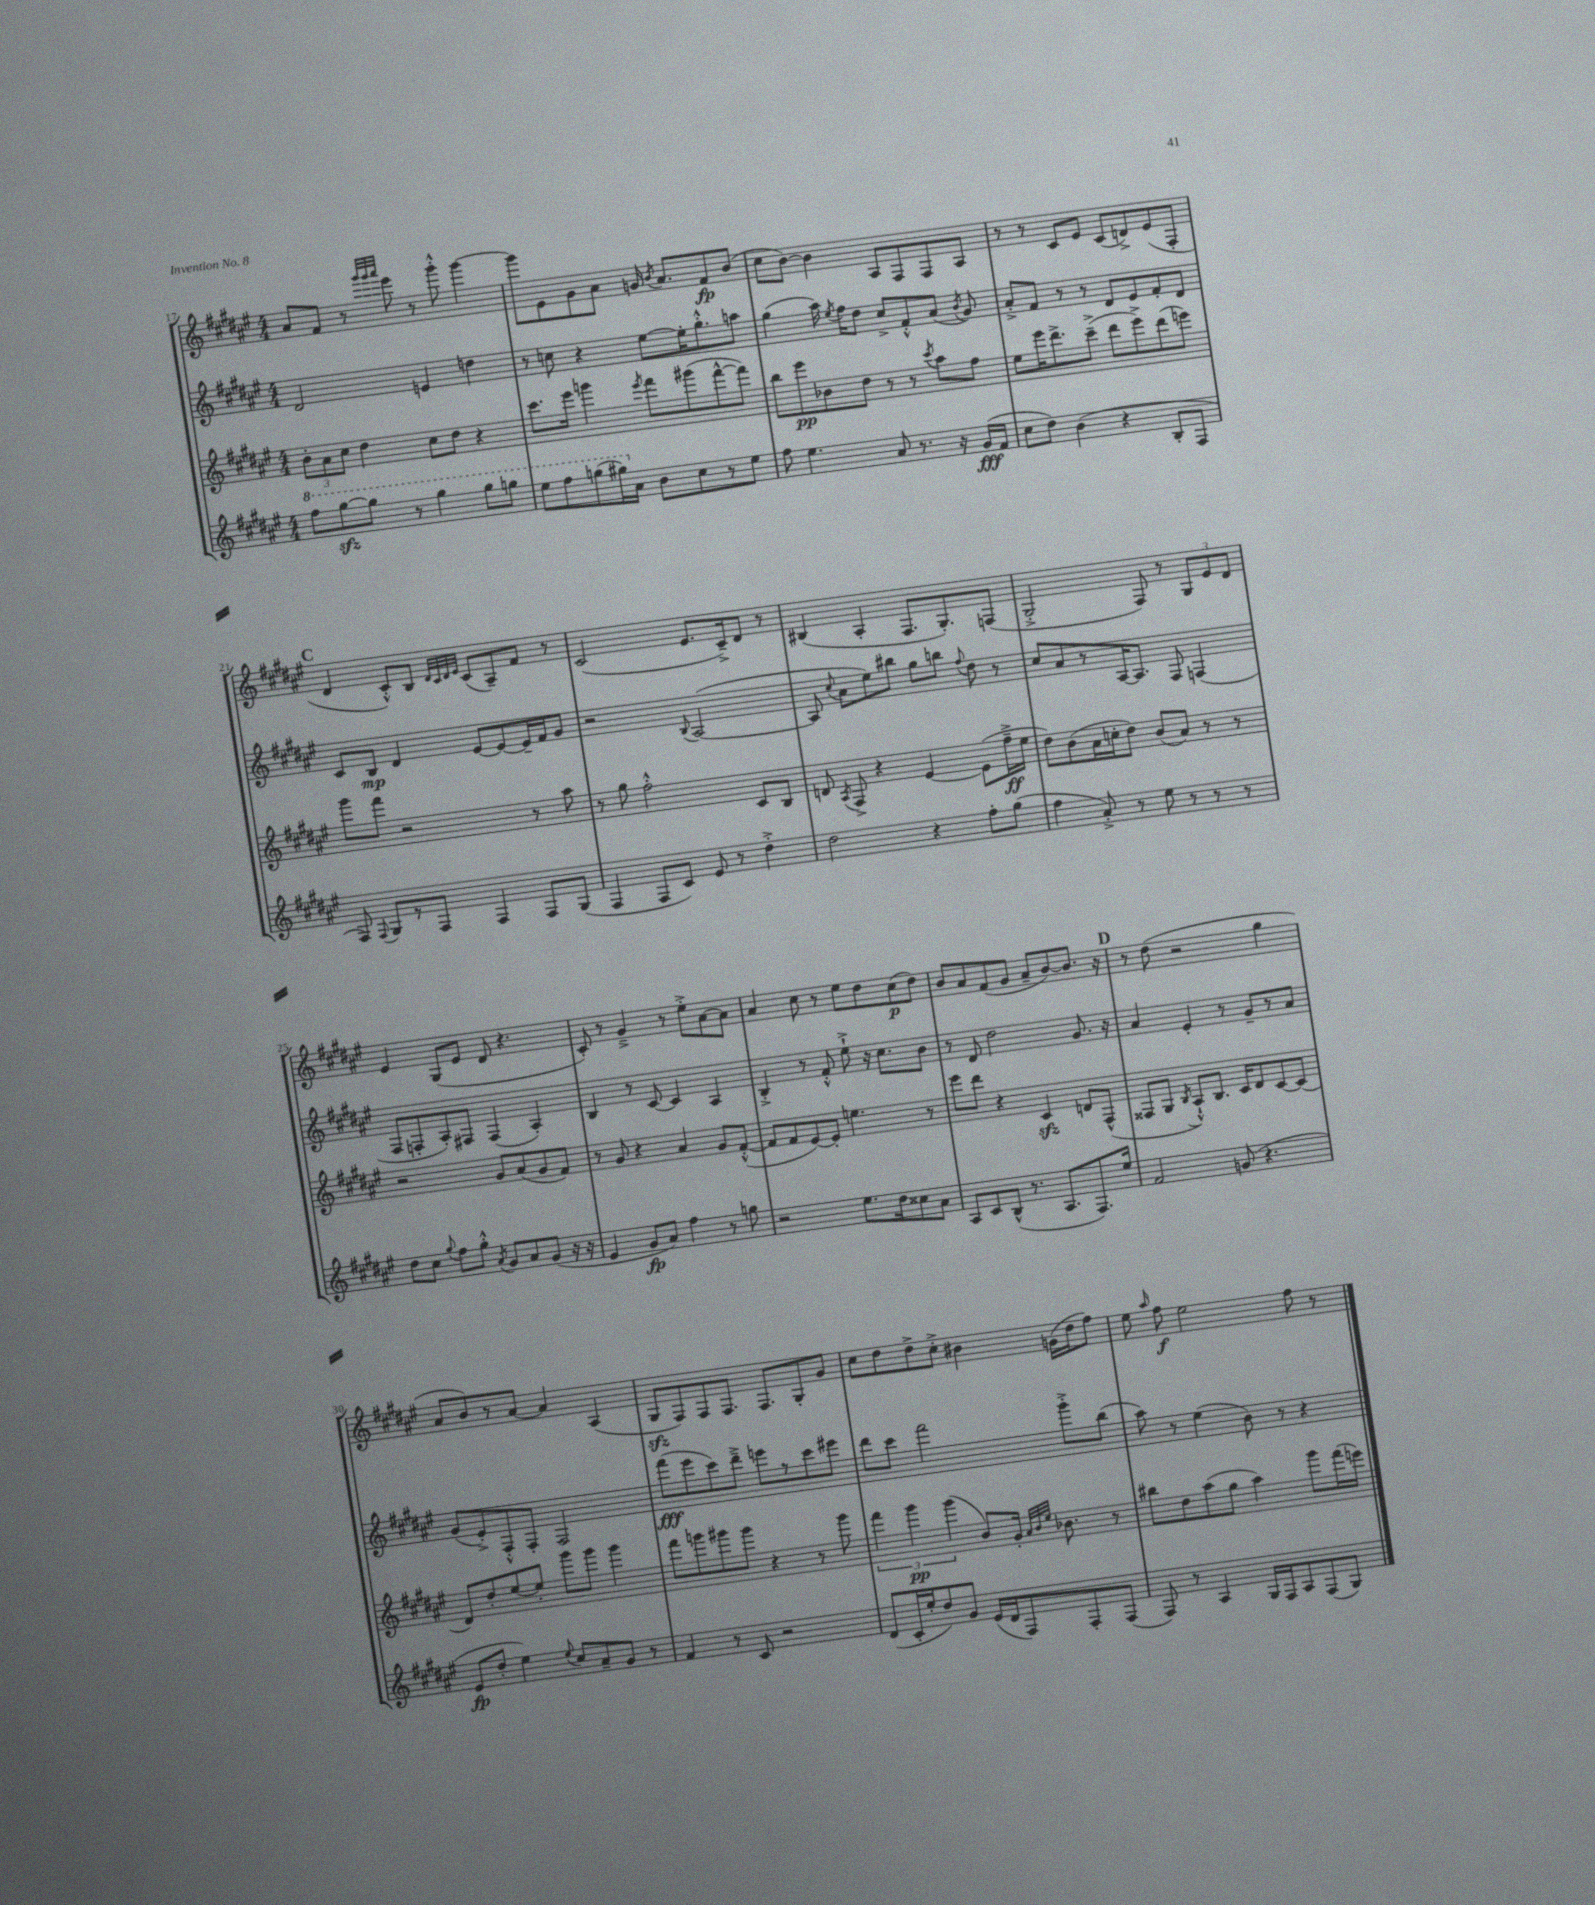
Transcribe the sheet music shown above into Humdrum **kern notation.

**kern	**dynam	**kern	**dynam	**kern	**dynam	**kern	**dynam
*part4	*part4	*part3	*part3	*part2	*part2	*part1	*part1
*staff4	*staff4	*staff3	*staff3	*staff2	*staff2	*staff1	*staff1
*clefG2	*	*clefG2	*	*clefG2	*	*clefG2	*
*k[f#c#g#d#a#e#]	*	*k[f#c#g#d#a#e#]	*	*k[f#c#g#d#a#e#]	*	*k[f#c#g#d#a#e#]	*
*M4/4	*	*M4/4	*	*M4/4	*	*M4/4	*
*8va	*	*	*	*	*	*	*
=17	=17	=17	=17	=17	=17	=17	=17
8fff#\L	.	12b'\L	.	2d#/	.	8a#/L	.
.	.	12a#\	.	.	.	.	.
[8ggg#zz\	.	.	.	.	.	8f#/J	.
.	.	12cc#\J	.	.	.	.	.
8ggg#\J]	.	4dd#\	.	.	.	8r	.
.	.	.	.	.	.	32qqggg#/LLL	.
.	.	.	.	.	.	32qqggg#/	.
.	.	.	.	.	.	32qqaaa#/JJJ	.
8r	.	.	.	.	.	8eee#\	.
4ggg#\	.	8cc#\L	.	4en/	.	8r	.
.	.	8dd#\J	.	.	.	8ggg#'^^\	.
8ggg#\L	.	4r	.	4ddn\	.	[4ggg#\	.
8gggn\J	.	.	.	.	.	.	.
=18	=18	=18	=18	=18	=18	=18	=18
8eee#\L	.	8.ccc#\L	.	8r	.	8ggg#\L]	.
8fff#\	.	.	.	8ccn\	.	8e#\	.
.	.	16eee#\Jk	.	.	.	.	.
(8gggn\	.	4gggn\	.	4r	.	8g#\	.
16ggg#X\L)	.	.	.	.	.	8a#\J	.
*X8va	*	*	*	*	*	*	*
16a#\JJ	.	.	.	.	.	.	.
.	.	8qeee#/	.	.	.	.	.
8b\L	.	8fff#\L	.	[8ee#\L	.	16gn/	.
.	.	.	.	.	.	8qb/	.
.	.	.	.	.	.	8.a#/L	.
8cc#\	.	(8ggg#X\	.	16ee#'\K]	.	.	.
.	.	.	.	8.gg#'^^\	.	.	.
8r	.	[8fff#^^\	.	.	.	8f#/	fp
8ee#\J	.	8fff#\J])	.	8aan\J	.	(8b/J	.
=19	=19	=19	=19	=19	=19	=19	=19
8ff#\	.	8bb\L	.	(4gg#\	.	8cc#\L	.
4.ee#\	.	8eee#\	pp	.	.	[8b\J)	.
.	.	8b-X\	.	16aa#\)	.	4b\]	.
.	.	.	.	8qee#/	.	.	.
.	.	.	.	16ff#\KL	.	.	.
.	.	8dd#\J	.	8dd#\J	.	.	.
8a#/	.	8r	.	8cc#^/L	.	8A#/L	.
8.r	.	8r	.	8f#'^^/	.	8F#/	.
.	.	8qccc#/	.	.	.	.	.
.	.	8aa#\L	.	(8a#/J	.	8F#/	.
16r	.	.	.	.	.	.	.
.	.	.	.	8qb/	.	.	.
(16g#/LL	fff	8ff#\J	.	8g#/)	.	8A#/J	.
16f#/JJ	.	.	.	.	.	.	.
=20	=20	=20	=20	=20	=20	=20	=20
8cc#\L	.	8ee#\L	.	8a#'^/L	.	8r	.
8dd#\J)	.	16eee#\K	.	8f#/J	.	8r	.
.	.	8.ddd#^\	.	.	.	.	.
(4b\	.	.	.	8r	.	8c#/L	.
.	.	(8ccc#~^\J	.	8r	.	8e#/J	.
4r	.	8ddd#\L	.	8d#/L	.	(8c#/L	.
.	.	8eee#^\)	.	8e#/	.	8dn^/)	.
8B'/L	.	(8ddd#\	.	8f#'/	.	(8e#/	.
8F#/J	.	8eeen\J)	.	8d#/J	.	8F#'/J	.
!!LO:LB:g=z
!!LO:REH:place=s1:t=C
=21	=21	=21	=21	=21	=21	=21	=21
8F#/)	.	8ggg#\L	.	8c#/L	.	4d#/	.
8qqF#/	.	.	.	.	.	.	.
8G#/L	.	8fff#\J	.	8B/J	mp	.	.
8r	.	2r	.	4d#/	.	8c#'^^/L)	.
8F#/J	.	.	.	.	.	8B/J	.
.	.	.	.	.	.	32qqd#/LLL	.
.	.	.	.	.	.	32qqc#/	.
.	.	.	.	.	.	32qqd#/	.
.	.	.	.	.	.	32qqe#/JJJ	.
4F#/	.	.	.	[8e#/L	.	(8c#/L	.
.	.	.	.	8e#/_	.	8A#~/)	.
8F#/L	.	8r	.	16e#~/L]	.	8f#/J	.
.	.	.	.	16f#/J	.	.	.
(8G#/J	.	8aa#\	.	8g#/J	.	8r	.
=22	=22	=22	=22	=22	=22	=22	=22
4F#/	.	8r	.	2r	.	(2c#/	.
.	.	8gg#\	.	.	.	.	.
8F#/L	.	2ff#'^^\	.	.	.	.	.
8c#/J)	.	.	.	.	.	.	.
.	.	.	.	8qqB/	.	.	.
8e#/	.	.	.	([2A#/	.	8.e#/L	.
8r	.	.	.	.	.	.	.
.	.	.	.	.	.	16c#~^/k)	.
4dd#'^\	.	8c#/L	.	.	.	8d#/J	.
.	.	8B/J	.	.	.	8r	.
=23	=23	=23	=23	=23	=23	=23	=23
2dd#\	.	8dn/	.	8A#/]	.	(4B#X/	.
.	.	8qA#/	.	8qqcc#/	.	.	.
.	.	8F#^/	.	8a#\L	.	.	.
.	.	4r	.	8ee#\)	.	4A#'/	.
.	.	.	.	8bb#X\J	.	.	.
4r	.	[4e#/	.	8gg#\L	.	8.F#/L	.
.	.	.	.	8bbn\J	.	.	.
.	.	.	.	.	.	8.G#'/)	.
.	.	.	.	8qqff#/	.	.	.
8ff#'\L	.	(8e#\L]	.	8dd#\	.	.	.
(8gg#\J	.	16ff#~^\L	ff	8r	.	(8Fn/J	.
.	.	16ee#\JJ	.	.	.	.	.
=24	=24	=24	=24	=24	=24	=24	=24
4ff#\	.	8dd#\L)	.	8cc#/L	.	2G#'^/	.
.	.	(8b\	.	8a#/	.	.	.
8a#'^/)	.	16a#\L	.	8r	.	.	.
.	.	16ccn'\J	.	.	.	.	.
8r	.	8dd#\J)	.	[16A#/K	.	.	.
.	.	.	.	8.A#/J]	.	.	.
8ee#\	.	(8b/L	.	.	.	8F#/)	.
8r	.	8a#/J)	.	8F#/	.	8r	.
8r	.	8r	.	(4Fn/	.	12G#/L	.
.	.	.	.	.	.	12e#/	.
8r	.	8r	.	.	.	.	.
.	.	.	.	.	.	12d#/J	.
!!LO:LB:g=z
=25	=25	=25	=25	=25	=25	=25	=25
8dd#\L	.	2r	.	8F#/L	.	4e#/	.
8cc#\J	.	.	.	8Fn'/	.	.	.
8qqgg#/	.	.	.	.	.	.	.
8ff#\L	.	.	.	8A#'/)	.	(8G#/L	.
8gg#'^^\J	.	.	.	8F#X/J	.	8e#/J	.
8qa#/	.	.	.	.	.	.	.
8g#/L	.	8g#/L	.	(4F#/	.	8d#/	.
8a#/	.	(8a#/	.	.	.	4.r	.
(8g#/J	.	8g#/	.	4A#'/)	.	.	.
16r	.	8f#/J)	.	.	.	.	.
16r	.	.	.	.	.	.	.
=26	=26	=26	=26	=26	=26	=26	=26
4e#/	.	8r	.	4B/	.	8c#'/)	.
.	.	8g#/	.	.	.	8r	.
8g#/L	fp	4r	.	8r	.	4g#~^/	.
8a#/J)	.	.	.	[8c#/	.	.	.
4ff#\	.	4a#/	.	4c#/]	.	8r	.
.	.	.	.	.	.	8ee#'^\L	.
8r	.	8g#/L	.	4A#/	.	[8a#\	.
8ggn\	.	([8f#'^^/J	.	.	.	8a#\J]	.
=27	=27	=27	=27	=27	=27	=27	=27
2r	.	8f#/L]	.	4B'^/	.	4a#/	.
.	.	8f#/	.	.	.	.	.
.	.	[8e#/)	.	8r	.	8cc#\	.
.	.	8e#'/J]	.	8f#'^^/	.	8r	.
8.ee#\L	.	4.een\	.	8ee#`^\	.	8ee#\L	.
.	.	.	.	16r	.	8dd#\	.
16dd#\k	.	.	.	8.cc#\L	.	.	.
8cc##X\	.	.	.	.	.	(8cc#\	p
8a#\J	.	8r	.	8b\J	.	8dd#\J)	.
=28	=28	=28	=28	=28	=28	=28	=28
8A#/L	.	8eee#\L	.	8r	.	8b/L	.
8c#/	.	8ddd#\J	.	8d#/	.	8a#/	.
(8B^^/J	.	4r	.	2dd#\	.	(8f#/	.
8.r	.	.	.	.	.	8g#/J	.
.	.	4c#zz/	.	.	.	8a#~/L	.
8.A#/L	.	.	.	.	.	.	.
.	.	.	.	.	.	[8b/)	.
8.F#/)	.	8dn/L	.	8.g#/	.	8.b/J]	.
.	.	(8F#^^/J	.	.	.	.	.
16ee#/Jk	.	.	.	16r	.	16r	.
!!LO:REH:place=s1:t=D
=29	=29	=29	=29	=29	=29	=29	=29
2f#/	.	8F##X/L	.	4a#/	.	8r	.
.	.	8G#/J	.	.	.	(8dd#\	.
.	.	8qB/	.	.	.	.	.
.	.	8A#`^^/L)	.	4e#'/	.	2r	.
.	.	8.B/J	.	.	.	.	.
(8gn/	.	.	.	8r	.	.	.
.	.	16c#/KL	.	.	.	.	.
4.r	.	8d#/	.	8g#~/L	.	.	.
.	.	[8c#/	.	8r	.	4gg#\	.
.	.	(8c#/J]	.	8a#/J	.	.	.
!!LO:LB:g=z
=30	=30	=30	=30	=30	=30	=30	=30
8e#/L	fp	8d#/L)	.	(8g#/L	.	8a#/L	.
8dd#'/J	.	8dd#'/	.	8e#'^/)	.	8b/)	.
4ee#\)	.	[8ee#/	.	8F#'^^/	.	8r	.
.	.	8ee#'/J]	.	8F#'/J	.	[8a#/J	.
8qqee#/	.	.	.	.	.	.	.
8cc#/L	.	8ggg#\L	.	2F#/	.	4a#/]	.
8a#~/	.	8ggg#\J	.	.	.	.	.
8g#/J	.	4ggg#\	.	.	.	(4A#/	.
8r	.	.	.	.	.	.	.
=31	=31	=31	=31	=31	=31	=31	=31
4f#/	.	8fff#\L	.	(8fff#\L	fff	8G#zz/L	.
.	.	8gggn\	.	8eee#\	.	8F#/)	.
8r	.	8ggg#X\	.	8ccc#\)	.	8F#/	.
8c#/	.	8ggg#\J	.	8ddd#~^\J	.	8.F#/J	.
2r	.	4r	.	8eeen\L	.	.	.
.	.	.	.	.	.	8.F#/L	.
.	.	.	.	8r	.	.	.
.	.	8r	.	8ccc#\	.	8G#'/	.
.	.	8ggg#\	.	8eee#X\J	.	8g#/J	.
=32	=32	=32	=32	=32	=32	=32	=32
(8d#/L	.	6fff#\	.	8ddd#\L	.	8cc#\L	.
16c#'/L	.	.	.	8ccc#\J	.	8dd#\	.
.	.	6ggg#\	pp	.	.	.	.
16ee#'/J	.	.	.	.	.	.	.
8dd#/)	.	.	.	2fff#\	.	8dd#^\	.
.	.	(6ggg#\	.	.	.	.	.
8g#/J	.	.	.	.	.	8cc#'^\J	.
(16e#/LL	.	8b/L)	.	.	.	4b#X\	.
16d#/J	.	.	.	.	.	.	.
8F#/)	.	16g#'/Jk	.	.	.	.	.
.	.	32qqa#/LLL	.	.	.	.	.
.	.	32qqb/	.	.	.	.	.
.	.	32qqee#/JJJ	.	.	.	.	.
.	.	8.b-X\	.	.	.	.	.
8F#'/	.	.	.	8ggg#'^\L	.	(16gn\LL	.
.	.	.	.	.	.	16dd#\J	.
(8F#/J	.	8r	.	(8bb\J	.	8ff#\J)	.
=33	=33	=33	=33	=33	=33	=33	=33
8F#/)	.	8bb#X\L	.	8aa#\)	.	8ee#\	.
.	.	.	.	.	.	16qqaa#/	.
8r	.	8dd#\	.	8r	.	8ff#\	f
4A#/	.	(8aa#\	.	(4ee#\	.	2ee#\	.
.	.	8gg#\J	.	.	.	.	.
16G#/LL	.	4aa#\)	.	8b\)	.	.	.
16F#/J	.	.	.	.	.	.	.
8A#/	.	.	.	8r	.	.	.
(8F#/	.	8ggg#\L	.	4r	.	8ff#\	.
8G#/J)	.	(16fff#\L	.	.	.	8r	.
.	.	16eeen\JJ)	.	.	.	.	.
==	==	==	==	==	==	==	==
*-	*-	*-	*-	*-	*-	*-	*-
